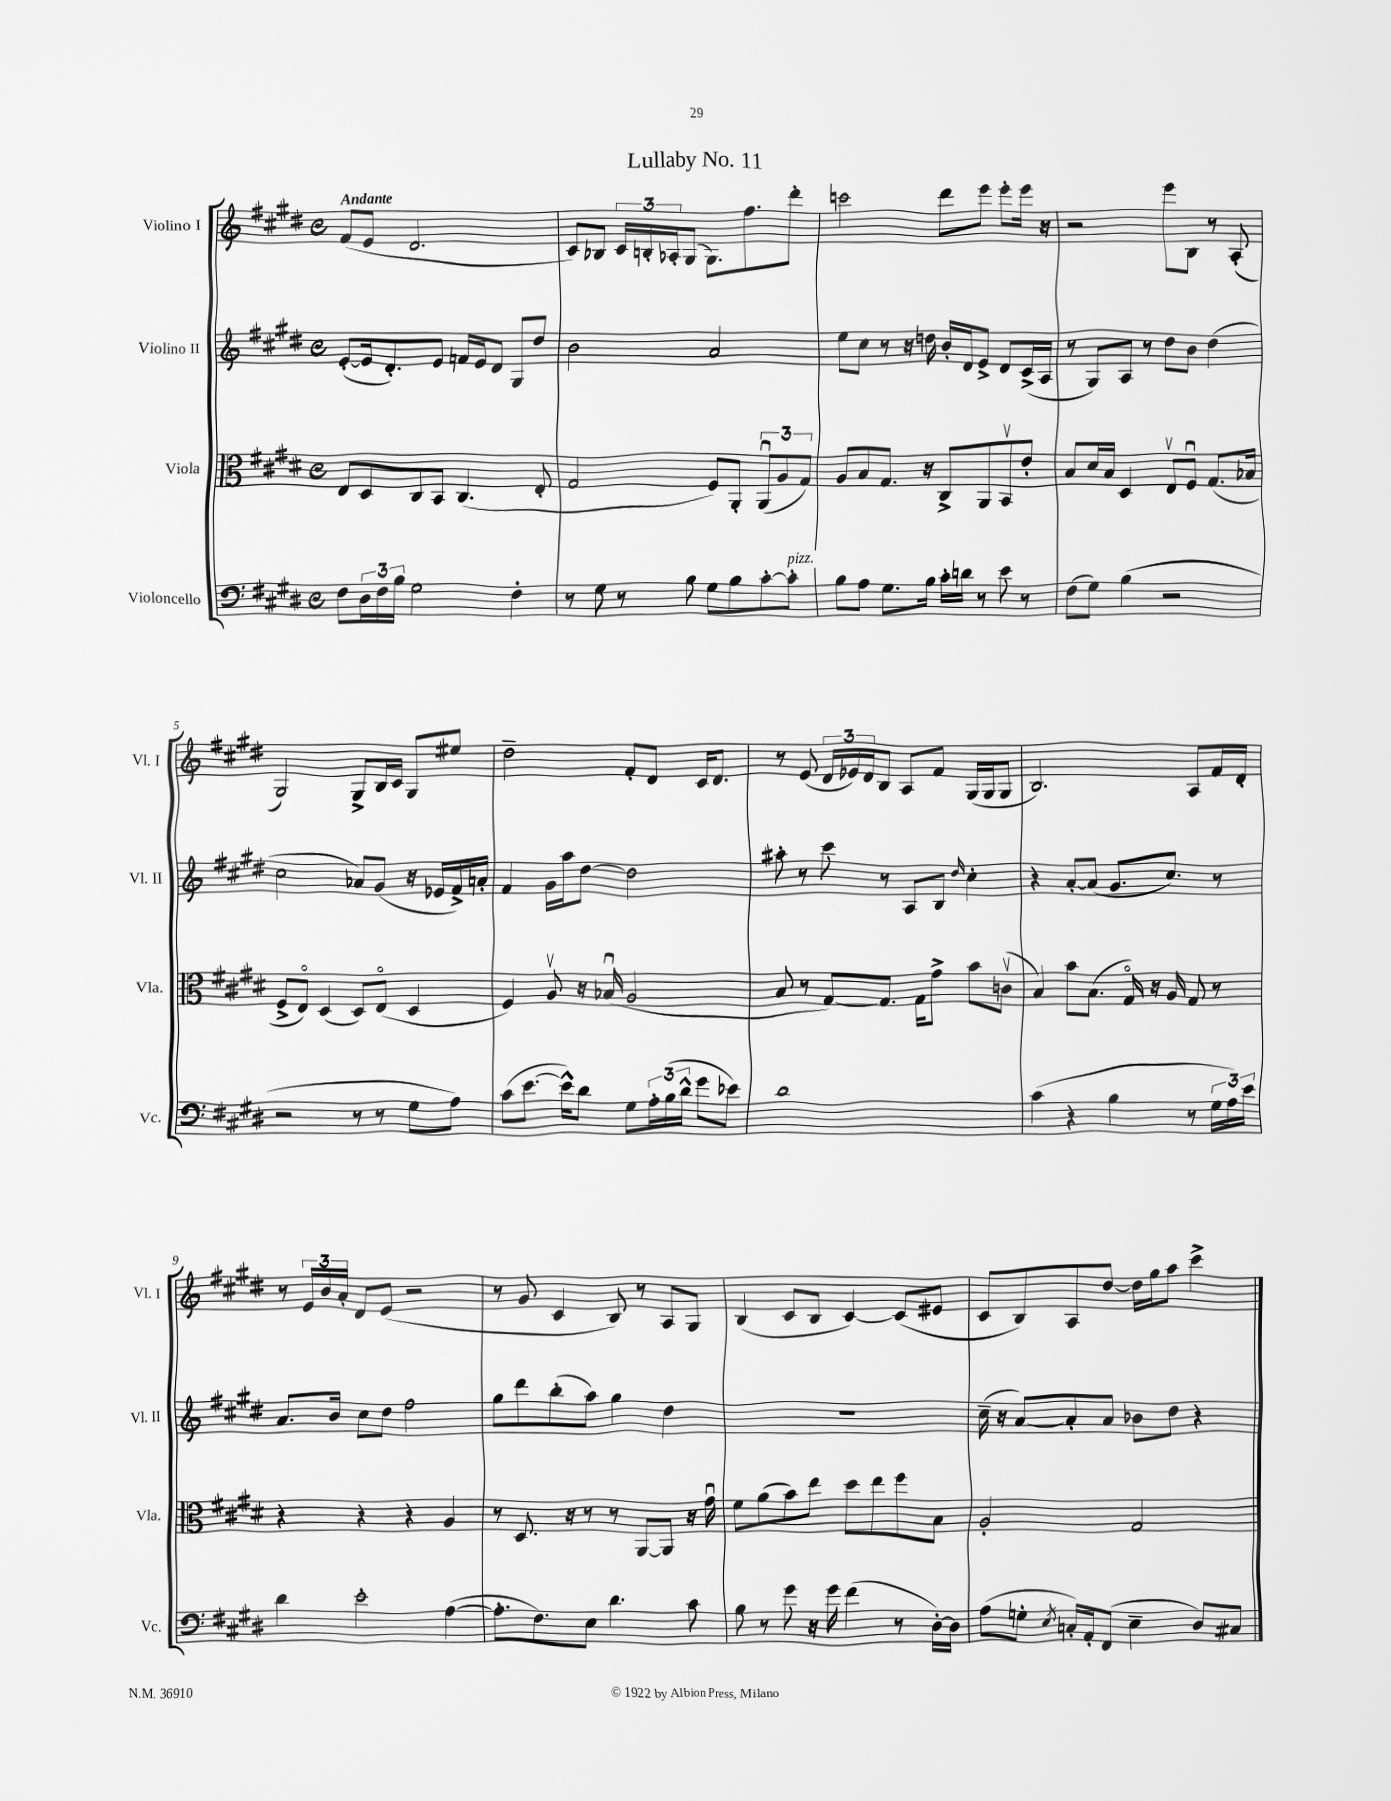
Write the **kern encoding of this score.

**kern	**kern	**kern	**kern
*staff4	*staff3	*staff2	*staff1
*clefF4	*clefC3	*clefG2	*clefG2
*k[f#c#g#d#]	*k[f#c#g#d#]	*k[f#c#g#d#]	*k[f#c#g#d#]
*M4/4	*M4/4	*M4/4	*M4/4
*met(c)	*met(c)	*met(c)	*met(c)
8F#\L	8E/L	([8e'/L	(8f#/L
24D#\L	8D#/	16e/]k	8e/J
24F#\	.	.	.
.	.	8.d#'/)	.
24B\JJ	.	.	.
2G#\	8C#/	.	2.d#/
.	8BB/J	8e/J	.
.	(4.C#/	16f/LL	.
.	.	16e/J	.
.	.	8d#/J	.
4F#'\	.	8G#/L	.
.	8E'/	8dd#/J	.
=	=	=	=
8r	2G#/	2b\	8c#/L)
8G#\	.	.	8B-/J
8r	.	.	24c#/LL
.	.	.	24B'/
.	.	.	24A-'/J
8B\	.	.	(8G#/J
8G#\L	8F#/L)	2a/	8.G#\L)
8B\	8AA'/J	.	.
.	.	.	8.ff#\
[8c#'\	(12AAu/L	.	.
.	12A/	.	.
8c#'\]J	.	.	8ddd#'\J
.	12G#/J)	.	.
=	=	=	=
8B\L	8A/L	8ee\L	2ccc\
8A\J	8B/	8cc#\J	.
8.G#\L	8.G#/J	8r	.
.	.	16r	.
16B\Jk	16r	16dd\	.
16c#'\LL	8C#^/L	16b'/LL	8ddd#\L
16d\JJ	.	16d#/J	.
8r	8AA/	8e^/J	8eee\J
8e\	8BBv/	8d#/L	8eee'\L
8r	8e'/J	(16c#^/L	16eee\Jk
.	.	16A/JJ	16r
=	=	=	=
(8F#\L	8B/L	8r	2r
8G#\J)	16d#/L	8G#/L)	.
.	16B/JJ	.	.
(4B\	4D#/	8A/J	.
.	.	8r	.
2r	8Ev/L	8dd#\L	8eee\L
.	8F#u/J	8b\J	8B\J
.	(8.G#/L	(4dd#\	8r
.	.	.	(8A'/
.	16B-/Jk	.	.
=	=	=	=
2r	8F#^/L	2cc#\	2G#/)
.	8Eo/J)	.	.
.	(4D#/	.	.
8r	8D#/L)	8a-/L)	8G#^/L
8r	(8Eo/J	(8g#/J	16B/L
.	.	.	16c#/JJ
8G#\L	4D#/	16r	8G#/L
.	.	16e-/LL	.
8A\J)	.	16f#^/)	8ee#/J
.	.	16a'/JJ	.
=	=	=	=
(8c#\L	4F#/)	4f#/	2dd#~\
[8.e\J	.	.	.
.	8Av/	16g#\LL	.
16e^^\]LK)	.	16aa\J	.
8d#\J	16r	[8dd#\J	.
.	(16B-u/	.	.
8G#\L	2A/	2dd#\]	8f#'/L
24A'\L	.	.	8d#/J
(24B\	.	.	.
24d#^^\JJ	.	.	.
8g#\L	.	.	16c#/LK
.	.	.	8.d#/J
8e-\J)	.	.	.
=	=	=	=
1d#	8B/	8aa#'\	8r
.	8r	8r	(8e/
.	[8G#/L)	8ccc#\	24d#/LL
.	.	.	24e-/)
.	.	.	24d#/J
.	8.G#/]J	8r	8B/J
.	.	8A/L	8A/L
.	16G#\LK	.	.
.	8g#^\J	8B/J	8f#/J
.	.	16qqdd#/	.
.	8b\L	4cc#'\	(16G#/LL
.	.	.	16G#/J
.	(8cv\J	.	8G#/J
=	=	=	=
(4c#\	4B/)	4r	2.B/)
4r	8b\L	[8a'/L	.
.	(8.B\J	(8a/]J	.
4B\	.	8.g#/L	.
.	16G#o/)	.	.
.	16r	.	.
.	16A/	8.cc#/J)	.
8r	8G#/	.	8A/L
24G#\LL	8r	8r	16f#/L
24A\)	.	.	.
.	.	.	16d#'/JJ
24e\JJ	.	.	.
=	=	=	=
4d#\	4r	8.a/L	8r
.	.	.	24e/LL
.	.	.	24b/
.	.	16b/Jk	.
.	.	.	24a'/JJ
2e'\	4r	8cc#\L	8d#/L
.	.	8dd#\J	(8e/J
.	4r	2ff#\	2r
([4A\	4A/	.	.
=	=	=	=
8.A'\]L	8r	8gg#\L	8r
.	8.D#/	8ddd#\	8g#/
8.F#\)	.	.	.
.	.	(8bb'\	4c#/
.	16r	.	.
8E\J	8r	8aa\J)	.
4.d#\	8r	4gg#\	8B/)
.	[8AA/L	.	8r
.	8AA/]J	4dd#\	8A/L
8c#\	16r	.	8G#/J
.	16g#u\	.	.
=	=	=	=
8B\	8f#\L	1r	(4B/
8r	(8a\	.	.
8g#\	8b\)	.	8c#/L
16r	8ee\J	.	8B/J
16g#\	.	.	.
(4f#\	8dd#\L	.	[4c#/)
.	8ee\	.	.
8r	8ff#\	.	(8c#/]L
[16D#'\LL)	8B\J	.	8e#/J
16D#\]JJ	.	.	.
=	=	=	=
(8A\L	2A'/	(16cc#~\	8c#/L
.	.	16r	.
8G'\J	.	[8a/L)	8B/)
8qE/	.	.	.
16C'/LL)	.	8a'/]	8A/
16AA'/J	.	.	.
(8FF#/J	.	8a/J	[8dd#/J
4E~\	2G#/	8b-\L	16dd#\]LL
.	.	.	16gg#\J
.	.	8dd#\J	8aa\J
8D#/L)	.	4r	4ccc#^\
8C#/J	.	.	.
==	==	==	==
*-	*-	*-	*-
